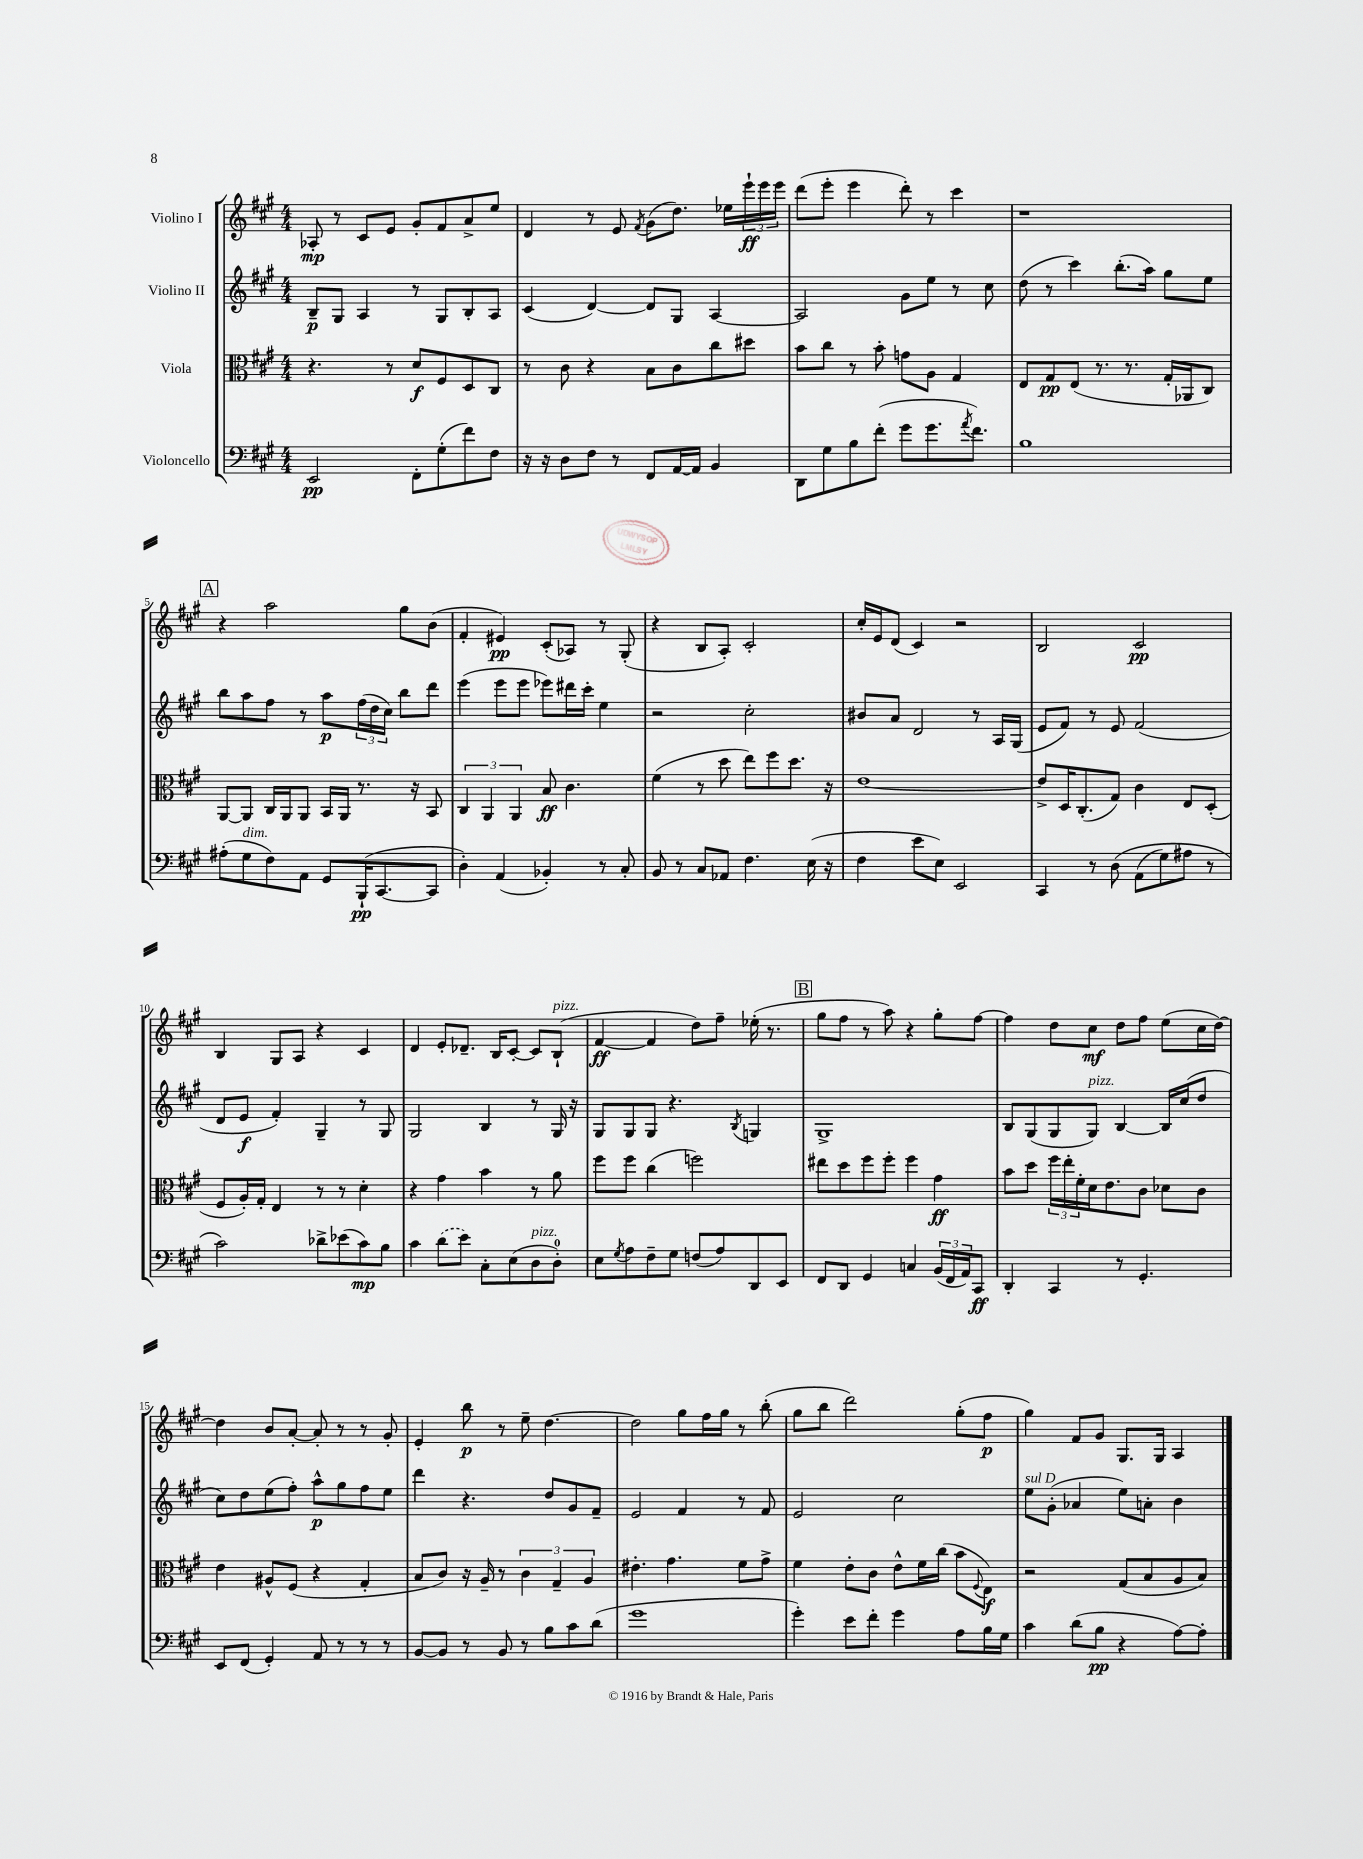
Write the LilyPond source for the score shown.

<<
\new StaffGroup <<
\new Staff = "s0" \with { instrumentName = "Violino I" } {
    \clef treble \key a \major \numericTimeSignature \time 4/4
    aes8-.\mp r8 cis'8 e'8 gis'8-. fis'8 a'8-> e''8 |
    d'4 r8 e'8 \acciaccatura { fis'8 } gis'8( d''8.) ees''16 \tuplet 3/2 { e'''16-!\ff e'''16 e'''16 } |
    d'''8( e'''8-. e'''4 d'''8-.) r8 cis'''4 |
    r1 |
    \mark \markup { \box "A" } r4 a''2 gis''8 b'8( |
    fis'4-. eis'4\pp) cis'8-.( aes8) r8 gis8-.( |
    r4 b8 a8-.) cis'2-. |
    cis''16-. e'16 d'8( cis'4) r2 |
    b2 cis'2\pp |
    b4 gis8 a8 r4 cis'4 |
    d'4 e'8-. des'8.-- b16 cis'8~-. cis'8 b8-!^\markup { \italic "pizz." }( |
    fis'4~\ff fis'4 d''8) fis''8-- ees''16-.( r8. |
    \mark \markup { \box "B" } gis''8 fis''8 r8 a''8) r4 gis''8-. fis''8~ |
    fis''4 d''8 cis''8\mf d''8 fis''8 e''8( cis''16 d''16~) |
    d''4 b'8 a'8~-. a'8-. r8 r8 gis'8-. |
    e'4-. b''8\p r8 e''8-- d''4.~ |
    d''2 gis''8 fis''16 gis''16 r8 b''8-.( |
    gis''8 b''8 d'''2) gis''8-.( fis''8\p |
    gis''4) fis'8 gis'8 gis8. gis16 a4 \bar "|." |
}
\new Staff = "s1" \with { instrumentName = "Violino II" } {
    \clef treble \key a \major \numericTimeSignature \time 4/4
    b8--\p gis8 a4 r8 gis8 b8-. a8 |
    cis'4( d'4~) d'8 gis8 a4~ |
    a2 gis'8 e''8 r8 cis''8 |
    d''8( r8 cis'''4) b''8.-.( a''16) gis''8 e''8 |
    \mark \markup { \box "A" } b''8 a''8 fis''8 r8 a''8\p \tuplet 3/2 { fis''16( d''16 cis''16) } b''8 d'''8 |
    e'''4( e'''8 e'''8 ees'''8) dis'''16 cis'''16-. e''4 |
    r2 cis''2-. |
    bis'8 a'8 d'2 r8 a16 gis16( |
    e'8 fis'8) r8 e'8 fis'2( |
    d'8 e'8\f fis'4-.) gis4-- r8 gis8 |
    gis2 b4 r8 gis16 r16 |
    gis8 gis8 gis8 r4. \acciaccatura { b8 } g4 |
    \mark \markup { \box "B" } gis1-> |
    b8 gis8( gis8 gis8^\markup { \italic "pizz." }) b4~ b16 cis''16( d''8 |
    cis''8) d''8 e''8( fis''8-.) a''8-^\p gis''8 fis''8 e''8 |
    d'''4 r4. d''8 gis'8 fis'8-- |
    e'2 fis'4 r8 fis'8 |
    e'2 cis''2 |
    e''8^\markup { \italic "sul D" } gis'8-.( aes'4 e''8) a'8-. b'4 \bar "|." |
}
\new Staff = "s2" \with { instrumentName = "Viola" } {
    \clef alto \key a \major \numericTimeSignature \time 4/4
    r4. r8 d'8\f fis8 d8 cis8 |
    r8 cis'8 r4 b8 cis'8 cis''8 dis''8 |
    b'8 cis''8 r8 b'8-. g'8 a8 gis4 |
    e8 gis8\pp e8( r8. r8. gis16-. aes,16 cis8) |
    \mark \markup { \box "A" } a,8~ a,8 cis16 a,16 a,8 b,16 a,16 r8. r16 b,8 |
    \tuplet 3/2 { cis4 a,4 a,4 } b8\ff cis'4. |
    fis'4( r8 d''8 e''8) fis''8 d''8. r16 |
    e'1~ |
    e'8-> d16 cis8.-.( gis8) cis'4 e8 d8-.( |
    fis8 a16-.) gis16-. e4 r8 r8 d'4-. |
    r4 gis'4 b'4 r8 a'8 |
    fis''8 fis''8 cis''4( f''2) |
    \mark \markup { \box "B" } eis''8 d''8 fis''8 fis''8-. fis''4 gis'4\ff |
    b'8 d''8 \tuplet 3/2 { fis''16 e''16-. fis'16-. } d'16 e'8. cis'8 des'8 cis'8 |
    e'4 ais8-^ fis8( r4 gis4-. |
    b8 cis'8) r16 a16-- r8 \tuplet 3/2 { cis'4 gis4-- a4 } |
    eis'4.-. gis'4. fis'8 gis'8-> |
    fis'4 e'8-. cis'8 e'8-^ fis'16 cis''16( b'8 \appoggiatura { fis8 } e8\f) |
    r2 gis8( b8 a8 b8) \bar "|." |
}
\new Staff = "s3" \with { instrumentName = "Violoncello" } {
    \clef bass \key a \major \numericTimeSignature \time 4/4
    e,2\pp fis,8-. gis8-.( fis'8) fis8 |
    r16 r16 d8 fis8 r8 fis,8 a,16~ a,16 b,4 |
    d,8 gis8 b8 fis'8-.( gis'8 gis'8. \acciaccatura { a'8 } fis'8.) |
    b1 |
    \mark \markup { \box "A" } ais8-.( gis8^\markup { \italic "dim." } fis8) a,8 gis,8 b,,16-!\pp( cis,8.~ cis,8 |
    d4-.) a,4( bes,4-.) r8 cis8-. |
    b,8 r8 cis8 aes,8 fis4. e16( r16 |
    fis4 e'8 e8) e,2 |
    cis,4 r8 d8\( a,8( gis8) ais8 r8 |
    cis'2\) des'8-> ees'8( cis'8\mp) b8 |
    cis'4 \once \slurDashed d'8( e'8) cis8-. e8( d8^\markup { \italic "pizz." } d8-0-.) |
    e8 \acciaccatura { gis8 } a8 fis8-- gis8 f8( a8) d,8 e,8 |
    \mark \markup { \box "B" } fis,8 d,8 gis,4 c4 \tuplet 3/2 { b,16( fis,16 a,16) } cis,8\ff |
    d,4-. cis,4 r8 gis,4.-. |
    e,8 fis,8( gis,4-.) a,8 r8 r8 r8 |
    b,8~ b,8 r8 b,8 r8 b8 cis'8 d'8( |
    gis'1 |
    gis'4-.) e'8 fis'8-. gis'4 a8 b16 gis16 |
    cis'4 d'8( b8\pp r4 a8~) a8-. \bar "|." |
}
>>
>>
